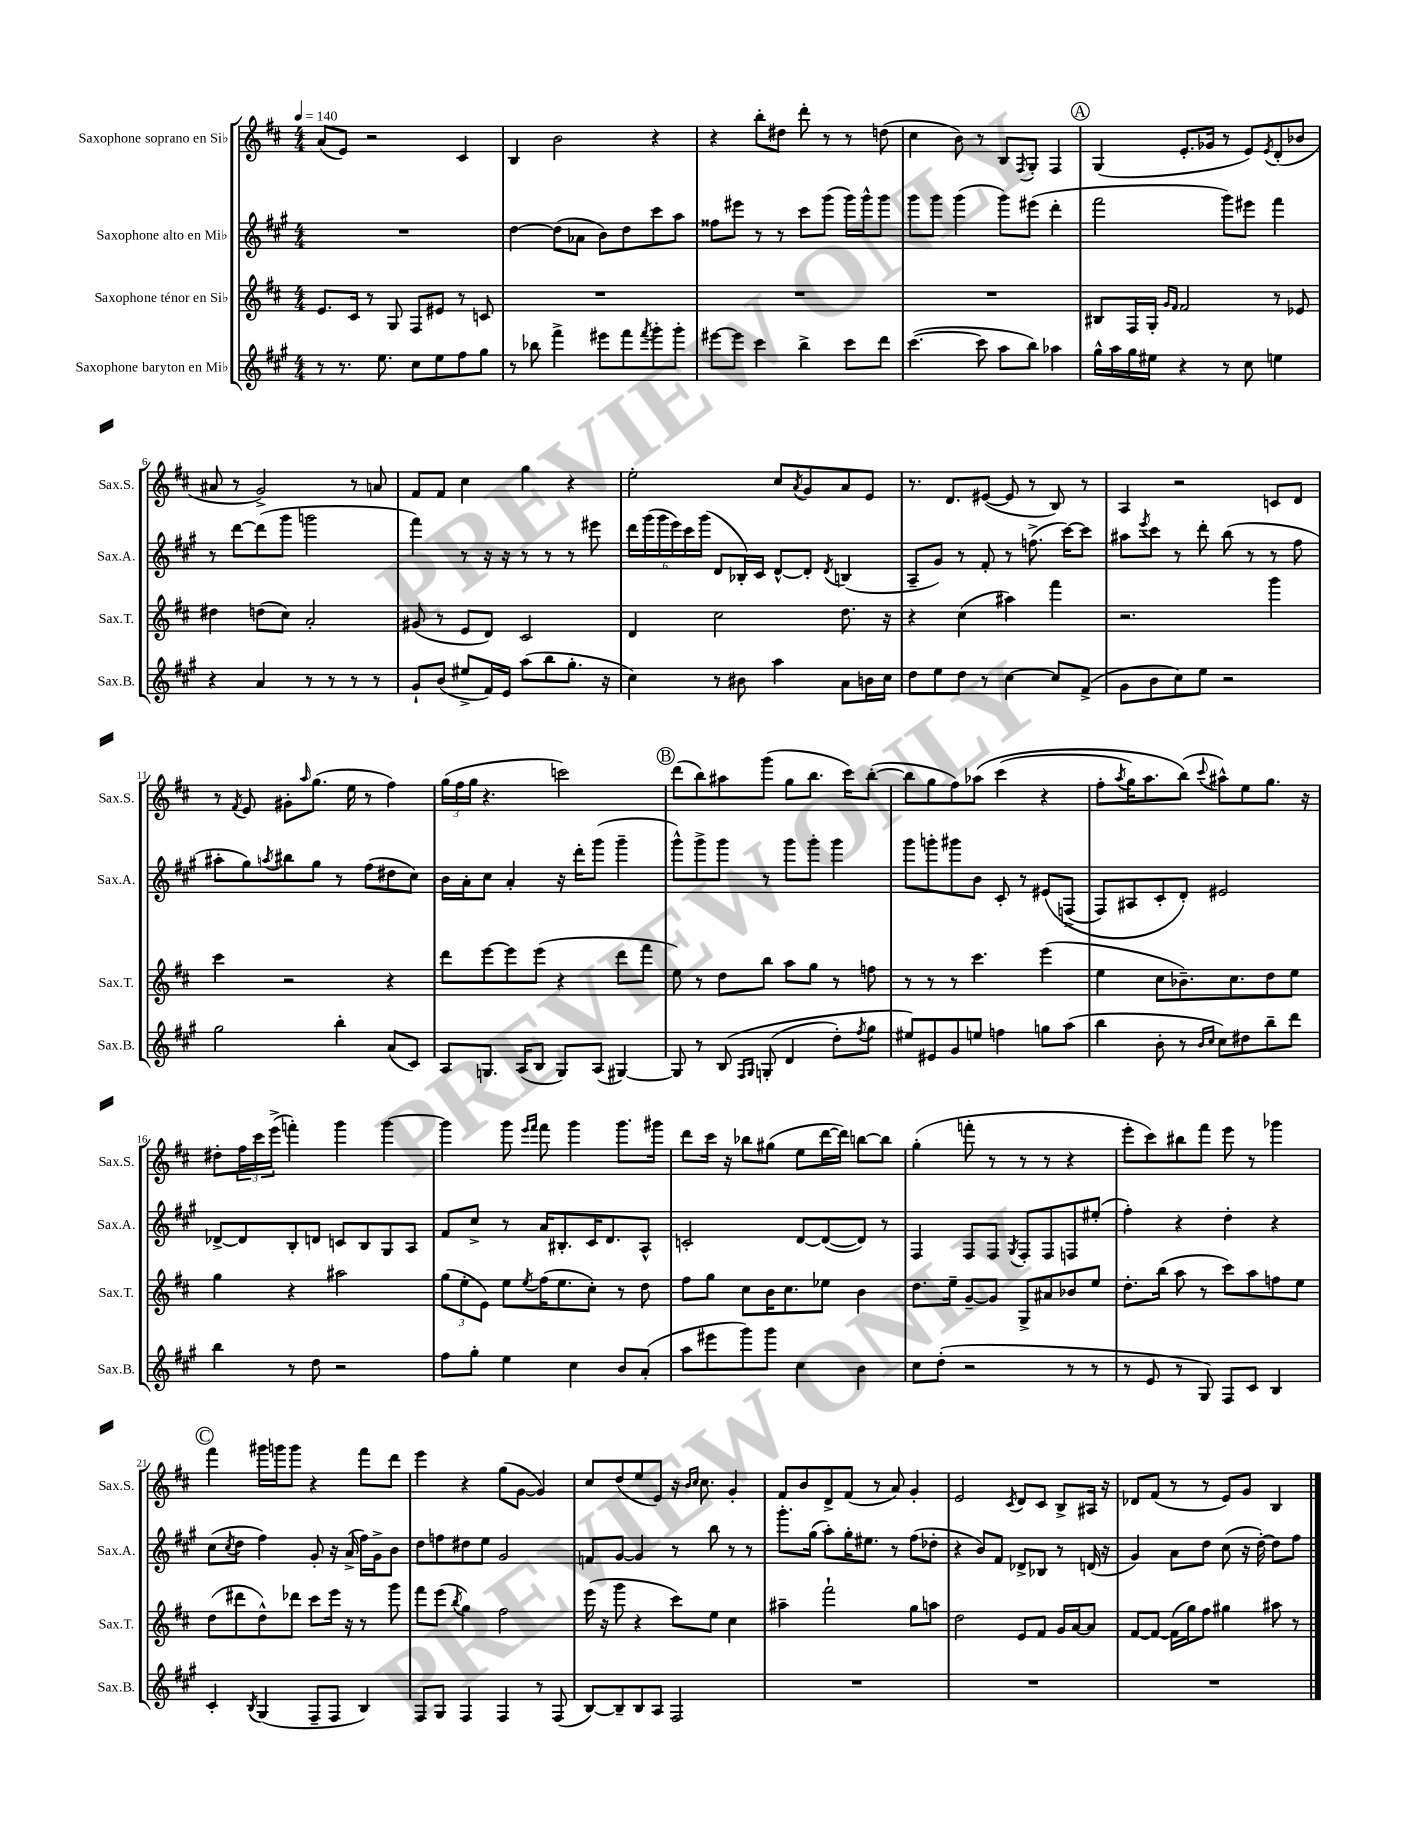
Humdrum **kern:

**kern	**kern	**kern	**kern
*part4	*part3	*part2	*part1
*staff4	*staff3	*staff2	*staff1
*I"Saxophone baryton en Mi♭	*I"Saxophone ténor en Si♭	*I"Saxophone alto en Mi♭	*I"Saxophone soprano en Si♭
*I'Sax.B.	*I'Sax.T.	*I'Sax.A.	*I'Sax.S.
*clefG2	*clefG2	*clefG2	*clefG2
*k[f#c#g#]	*k[f#c#]	*k[f#c#g#]	*k[f#c#]
*M4/4	*M4/4	*M4/4	*M4/4
*MM140	*MM140	*MM140	*MM140
=1	=1	=1	=1
8r	8.e/L	1r	(8a/L
8.r	.	.	8e/J)
.	16c#/Jk	.	.
.	8r	.	2r
8.ee\	.	.	.
.	8G/	.	.
8cc#\L	8F#/L	.	.
8ee\	8e#X/J	.	.
8ff#\	8r	.	4c#/
8gg#\J	8cn/	.	.
=2	=2	=2	=2
8r	1r	[4dd\	4B/
8bb-X\	.	.	.
4fff#^\	.	(8dd\L]	2b\
.	.	8a-X\J	.
8eee#X\L	.	8b\L)	.
8fff#\	.	8dd\	.
8qfff#/	.	.	.
8ggg#'\	.	8ccc#\	4r
8ggg#'\J	.	8aa\J	.
=3	=3	=3	=3
[8eee#X\L	1r	8ff##X\L	4r
8eee#\J]	.	8eee#X\J	.
4ccc#\	.	8r	8bb'\L
.	.	8r	8dd#X\J
4bb^\	.	8ccc#\L	8ddd'\
.	.	(8ggg#\J	8r
8ccc#\L	.	16ggg#\LL)	8r
.	.	16ggg#^^\J	.
8ddd\J	.	8ggg#\J	(8ddn\
=4	=4	=4	=4
([4.ccc#\	1r	8ggg#\L	4cc#\
.	.	8ggg#\J	.
.	.	(4ggg#\	8b\)
8ccc#\]	.	.	8r
8aa\L	.	8ggg#\L)	8B/L
.	.	.	8qF#/
8bb\J)	.	(8eee#X\J	8G'/J
4aa-X\	.	4ddd'\	4F#/
!!LO:REH:place=s1:t=A
=5	=5	=5	=5
16gg#^^\LL	8B#X/L	2fff#\	(4G/
16aa\	.	.	.
16gg#\	16F#/L	.	.
16ee#X\JJ	16G'/JJ	.	.
.	16qqg/LL	.	.
.	16qqf#/JJ	.	.
4r	2f#/	.	8.e'/L
.	.	.	16g-X/Jk
8r	.	8ggg#\L)	8r
8cc#\	.	8eee#X\J	8e/L)
.	.	.	8qe/
4een\	8r	4fff#\	(8d'/
.	8e-X/	.	8b-X/J
!!LO:LB:g=z
=6	=6	=6	=6
4r	4dd#X\	8r	8a#X/
.	.	[8ddd\L	8r
4a/	(8ddn\L	(8ddd\]	2g^/)
.	8cc#\J)	8ggg#\J	.
8r	2a'/	2gggn\	.
8r	.	.	.
8r	.	.	8r
8r	.	.	8an/
=7	=7	=7	=7
8g#`/L	(8g#X/	4fff#\)	8f#/L
(8b/J	8r	.	8f#/J
8ee#X^/L	8e/L	8r	4cc#\
16f#/L)	8d/J)	16r	.
16e/JJ	.	16r	.
(8aa\L	2c#/	8r	4gg\
8bb\	.	8r	.
8.gg#'\J	.	8r	4r
.	.	8eee#X\	.
16r	.	.	.
=8	=8	=8	=8
4cc#\)	4d/	24ddd\LL	2ee'\
.	.	(24ggg#\	.
.	.	24ggg#\	.
.	.	24eee\)	.
.	.	24ccc#\	.
.	.	(24ggg#\JJ	.
8r	2cc#\	8d/L	.
8b#X\	.	16B-X'/L)	.
.	.	16c#/JJ	.
4aa\	.	[8d^^/L	8cc#/L
.	.	.	8qa/
.	.	8d'/J]	8g/
.	.	8qd/	.
8a\L	8.dd\	(4Bn/	8a/
16bn\L	.	.	8e/J
16cc#\JJ	16r	.	.
=9	=9	=9	=9
8dd\L	4r	8A~/L	8.r
8ee\	.	8g#/J)	.
.	.	.	8.d/L
8dd\J	(4cc#\	8r	.
8r	.	8f#'/	([8e#X/J
[4cc#\	4aa#X\)	8r	8e#/]
.	.	(8.ffn^\	8r
8cc#/L]	4fff#\	.	8B/)
.	.	[16ccc#\KL)	.
(8f#^/J	.	8ccc#\J]	8r
=10	=10	=10	=10
8g#\L	2.r	8aa#X\L	4A/
.	.	8qeee/	.
8b\	.	8ccc#\J	.
8cc#\)	.	8r	2r
8ee\J	.	8ddd'\	.
2r	.	(8bb\	.
.	.	8r	.
.	4ggg\	8r	8cn/L
.	.	8ff#\	8d/J
!!LO:LB:g=z
=11	=11	=11	=11
2gg#\	4ccc#\	8aa#X'\L	8r
.	.	.	8qf#/
.	.	8gg#\)	8e/
.	.	8qaan/	.
.	2r	8bb#X\	8g#X'\L
.	.	.	16qqaa/
.	.	8gg#\J	(8.gg\J
4bb'\	.	8r	.
.	.	.	16ee\
.	.	(8ff#\L	8r
(8a/L	4r	8dd#X\	4ff#\)
8c#/J)	.	8cc#\J)	.
=12	=12	=12	=12
8A/L	8ddd\L	16b\LL	(24gg\LL
.	.	.	24ff#\
.	.	16a'\J	.
.	.	.	24gg\JJ
8.Gn/J	[8eee\	8cc#\J	4.r
.	8eee\]	4a'/	.
(16A/KL	.	.	.
8B/J	(8eee\J	.	.
8G/L)	4r	16r	2cccn\)
.	.	16ddd'\KL	.
(8A/J	.	(8ggg#\J	.
[4G#X/)	8ddd\L	4ggg#~\	.
.	8fff#\J	.	.
!!LO:REH:place=s1:t=B
=13	=13	=13	=13
8G#/]	8ee\)	8ggg#^^\L)	(8ddd\L
8r	8r	8ggg#^\	8bb\)
(8B/	8dd\L	8ggg#\J	8aa#X\
16qqF#/LL	.	.	.
16qqG#/JJ	.	.	.
(8Gn'/	8bb\J	8r	(8ggg\J
4d/	8aa\L	8ggg#\L	8gg\L
.	8gg\J	8ggg#'\J	8.bb\J
8dd'\L)	8r	4ggg#\	.
.	.	.	16ccc#\KL)
8qff#/	.	.	.
8gg#\J	8ffn\	.	([8bb'\J
=14	=14	=14	=14
8ee#X/L)	8r	8ggg#\L	8bb\L]
8e#X/	8r	8gggn'\	8gg\
8g#/	8r	8ggg#X\	8ff#\)
8een/J	4.ccc#\	8b\J	(8aa-X\J
4ffn\	.	8c#'/	(4ccc#\
.	.	8r	.
8ggn\L	(4eee\	(8e#X/L	4r
(8aa\J	.	(8Fn^/J	.
=15	=15	=15	=15
4bb\	4ee\	8F#/L)	8ff#'\L
.	.	.	8qaa/
.	.	8A#X/	16gg\K)
.	.	.	8.aa\
8b'\	8cc#\L	8c#'/	.
8r	8.b-X~\)	8d'/J)	(8bb\J)
16qqb/LL	.	.	.
16qqcc#/JJ	.	.	8qqccc#/
8cc#\L)	.	2e#X/	8aa#X^^\L)
.	8.cc#\	.	.
8dd#X\	.	.	8ee\
8bb~\	8dd\	.	8.gg\J
8ddd\J	8ee\J	.	.
.	.	.	16r
!!LO:LB:g=z
=16	=16	=16	=16
4bb\	4gg\	[8d-X^/L	8dd#X'\L
.	.	8d-/]	24ff#\L
.	.	.	24ccc#\
.	.	.	(24eee^\JJ
8r	4r	8B'/	4fffn'\)
8dd\	.	8dn/J	.
2r	2aa#X\	8cn/L	4ggg\
.	.	8B/	.
.	.	8G#/	[4ggg\
.	.	8A/J	.
=17	=17	=17	=17
8ff#\L	(12gg\L	8f#/L	4ggg\]
.	12ee'\	.	.
8gg#'\J	.	8cc#^/J	.
.	12e\J)	.	.
4ee\	8ee\L	8r	8ggg\
.	.	.	16qqeee/LL
.	8qee/	.	16qqfff#/JJ
.	(16ff#\K	16a/KL	8fff#\
.	8.ee\	8.B#X'/	.
4cc#\	.	.	4ggg\
.	8cc#'\J)	16c#/K	.
.	.	8.d/	.
8b/L	8r	.	8.ggg\L
(8a'/J	8dd\	8A^^/J	.
.	.	.	16ggg#X\Jk
=18	=18	=18	=18
8aa\L	8ff#\L	2cn'/	8ddd\L
8eee#X\	8gg\J	.	16ccc#\Jk
.	.	.	16r
8ggg#\)	8cc#\L	.	8bb-X\L
8ggg#\J	16b\K	.	(8gg#X\J
.	8.cc#\	.	.
4cc#\	.	[8d/L	8ee\L
.	8ee-X\J	(8d/_	[16ddd\L
.	.	.	16ddd\JJ])
4b\	4b\	8d/J])	[8bbn\L
.	.	8r	8bb\J]
=19	=19	=19	=19
8cc#\L	8.dd\L	4F#/	(4gg'\
(8dd'\J	.	.	.
.	16ee~\Jk	.	.
2r	[8g~/L	8F#/L	8fffn'\
.	8g/J]	8F#/J	8r
.	.	8qG#/	.
.	8G^/L	8F#'/L	8r
.	8a#X/	8F#/	8r
8r	8b-X/	8Fn/	4r
8r	8ee/J	(8ee#X'/J	.
=20	=20	=20	=20
8r	8.dd'\L	4ff#'\)	8eee'\L
8e/	.	.	8ccc#\)
.	(16bb\Jk	.	.
8r	8aa\	4r	8bb#X\
8G#/)	8r	.	8fff#\J
8F#/L	8ccc#\L)	4dd'\	8eee\
8c#/J	8aa\	.	8r
4B/	8ffn\	4r	4ggg-X\
.	8ee\J	.	.
!!LO:LB:g=z
!!LO:REH:place=s1:t=C
=21	=21	=21	=21
4c#'/	(8dd\L	(8cc#\L	4fff#\
.	.	8qcc#/	.
.	8ddd#X\	8dd\J	.
8qB/	.	.	.
(4G#/	8dd^^\)	4ff#\)	16ggg#X\LL
.	.	.	16gggn\J
.	8ddd-X\J	.	8ggg\J
8F#~/L	8ccc#\L	8g#'/	4r
8F#/J	16eee\Jk	16r	.
.	16r	(16a^/	.
4B/)	8r	16ff#\LL)	8fff#\L
.	.	16g#^\J	.
.	8ggg\	8b\J	8ddd\J
=22	=22	=22	=22
8F#/L	8fff#\L	8dd\L	4eee\
8G#/J	(8eee\J	8ffn\	.
.	8qbb/	.	.
4F#/	4gg\)	8dd#X\	4r
.	.	8ee\J	.
4F#/	2ff#\	2g#/	(8gg\L
.	.	.	[8g\J
8r	.	.	4g/])
(8F#/	.	.	.
=23	=23	=23	=23
[8B/L)	(16eee\	8fn/L	8cc#/L
.	16r	.	.
8B~/]	8ggg\	[8g#/J	(8dd/
8B/	4r	4g#/]	8ee/
8A/J	.	.	8e/J)
2F#/	8ccc#\L)	8r	16r
.	.	.	16qqb/LL
.	.	.	16qqcc#/JJ
.	.	.	8.cc#\
.	8ee\J	8bb\	.
.	4cc#\	8r	4g'/
.	.	8r	.
=24	=24	=24	=24
1r	4aa#X~\	8.ggg#'\L	8f#/L
.	.	.	8b/
.	.	(16gg#\Jk	.
.	2fff#`\	8aa'\L)	8d^/
.	.	16gg#'\K	(8f#/J
.	.	8.ee#X\J	.
.	.	.	8r
.	.	8r	8a/)
.	8gg\L	(8ff#\L	4g'/
.	8aan\J	8dd-X'\J	.
=25	=25	=25	=25
1r	2dd\	4r	2e/
.	.	8b/L)	.
.	.	8f#/J	.
.	.	.	8qc#/
.	8e/L	8d-X^/L	8d/L
.	8f#/J	8B-X/J	8c#/J
.	16g/LL	8r	8B^/L
.	[16a/J	.	.
.	8a/J]	(16dn/	16A#X/Jk
.	.	16r	16r
=26	=26	=26	=26
1r	[8f#/L	4g#/)	8d-X/L
.	8f#/J_	.	(8f#/J
.	(16f#\LL]	8a\L	8r
.	16gg\J)	.	.
.	8ff#\J	8dd\J	8r
.	4gg#X\	(8cc#\	8e/L)
.	.	16r	8g/J
.	.	[16dd'\)	.
.	8aa#X\	8dd\L]	4B/
.	8r	8ff#\J	.
==	==	==	==
*-	*-	*-	*-
